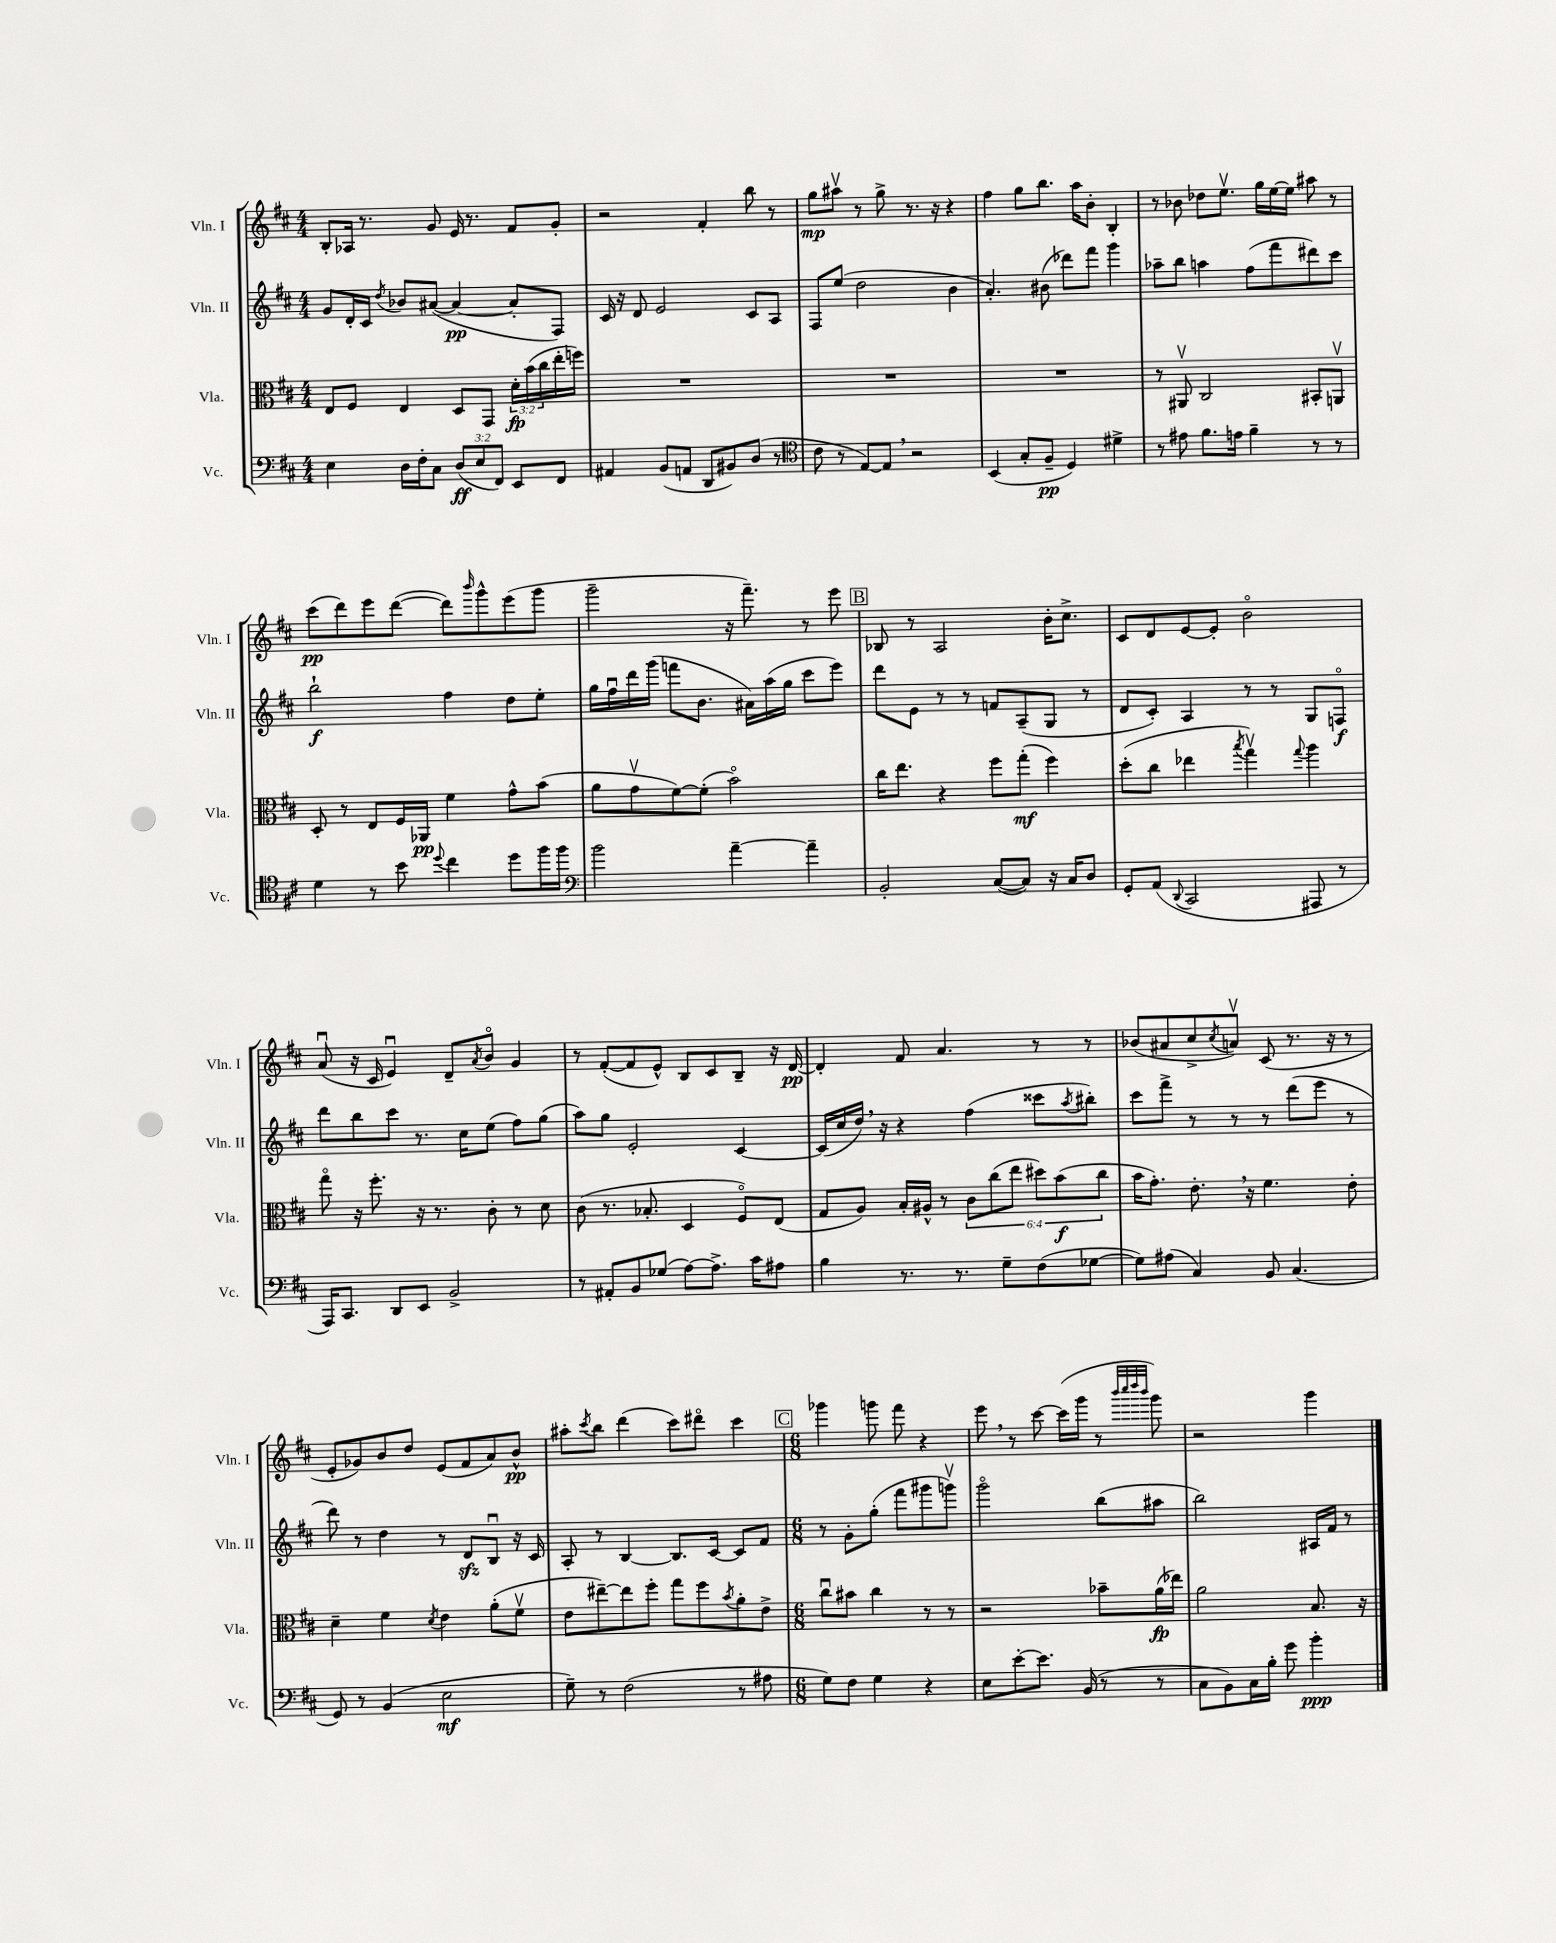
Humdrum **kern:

**kern	**kern	**kern	**kern
*staff4	*staff3	*staff2	*staff1
*clefF4	*clefC3	*clefG2	*clefG2
*k[f#c#]	*k[f#c#]	*k[f#c#]	*k[f#c#]
*M4/4	*M4/4	*M4/4	*M4/4
4E\	8E/L	8g/L	8B'/L
.	8F#/J	16d'/L	16A-/Jk
.	.	16c#/JJ	8.r
.	.	8qdd/	.
16D\LL	4E/	8b-/L	.
16F#'\J	.	.	.
8C#\J	.	([8a#/J	8g/
(12D/L	8D/L	4a#/_	16e/
.	.	.	8.r
12E/	.	.	.
.	8GG/J	.	.
12FF#/J)	.	.	.
8EE/L	24d'\LL	8a#'/]L	8f#/L
.	(24b\	.	.
.	24cc#\	.	.
8FF#/J	16ee'\	8F#/J)	8g'/J
.	16ff\JJ)	.	.
=	=	=	=
4AA#/	1r	16c#/	2r
.	.	16r	.
.	.	8d/	.
(8BB/L	.	2e/	.
8AA/J	.	.	.
8DD/L	.	.	4f#'/
8BB#/)	.	.	.
(8D/J	.	8c#/L	8bb\
8r	.	8A/J	8r
=	=	=	=
*clefC4	*	*	*
8c#\	1r	8F#/L	8gg\L
8r	.	(8ee/J	8aa#v\J
[8E/L)	.	2dd\	8r
8E/]J	.	.	8gg^\
2r	.	.	8.r
.	.	.	16r
.	.	4b\	4r
=	=	=	=
(4BB/	1r	4.a'/)	4ff#\
8G'/L	.	.	8gg\L
8F#~/J	.	(8b#\	8.bb\J
4D/)	.	8ddd-\L)	.
.	.	.	16aa\LK
.	.	8fff#\J	8b'\J
4d#^\	.	4ggg\	4B'/
=	=	=	=
8r	8r	8aa-~\L	8r
8e#\	8AA#v/	8bb\J	8b-\
8.f#\L	2C#/	4aa\	8dd-\L
.	.	.	8.eev\J
16e\Jk	.	.	.
4f#~\	.	(8ff#\L	.
.	.	.	16gg\LL
.	.	8fff#\	[16ee\
.	.	.	16ee\]JJ
8r	8BB#'/L	8ddd#\)	8aa#\
8r	8AAv/J	8ccc#\J	8r
=	=	=	=
4d\	8D'/	2bb`\	(8ccc#\L
.	8r	.	8ddd\)
8r	8E/L	.	8eee\
8b\	16F#/L	.	([8ddd\J
.	16AA-/JJ	.	.
8qqdd/	.	.	.
4cc#\	4f#\	4ff#\	8ddd\]L)
.	.	.	16qqbbb/
.	.	.	8ggg^^\
8dd\L	8g^^\L	8dd\L	(8eee\
16ff#\L	(8b\J	8ee'\J	8ggg\J
16ff#\JJ	.	.	.
=	=	=	=
*clefF4	*	*	*
2b\	8a\L	16gg\LL	2ggg~\
.	.	16ff#u\	.
.	8gv\	16ddd\	.
.	.	(16ggg\JJ	.
.	[8f#\)	8fff\L	.
.	(8f#'\]J	8.b\J	.
[4a~\	2bo\)	.	16r
.	.	16a#\LL)	8.fff#~\)
.	.	(16aa\	.
.	.	16gg\JJ	.
4a~\]	.	8ccc#\L	8r
.	.	8eee\J)	8eee\
=	=	=	=
2BB'/	16cc#\LK	8ddd\L	8B-/
.	8.ee\J	.	.
.	.	8e\J	8r
.	4r	8r	2A/
.	.	8r	.
([8C#/L	8ff#\L	8f/L	.
8C#/]J)	(8gg'\J	(8A~/	.
16r	4ff#\)	8G/J	16b'\LK
16C#/LK	.	.	8.cc#^\J
8D/J	.	8r	.
=	=	=	=
8GG'/L	(8dd'\L	8d/L	8c#/L
(8AA/J	8cc#\J	8c#'/J)	8d/
8qqDD/	.	.	.
2CC#/	4ee-\	4A/	[8e/
.	.	.	8e'/]J
.	8qbb/	.	.
.	4ggv\)	8r	2bo\
.	.	8r	.
.	8qqgg/	.	.
8AAA#/	4aa\	8G/L	.
8r	.	8Fo/J	.
=	=	=	=
16AAA/LK)	8ggo\	8ddd\L	(8au/
8.CC#/J	.	.	.
.	16r	8bb\	16r
.	8.ff#'\	.	16c#/
8DD/L	.	8ccc#\J	4eu/)
8EE/J	16r	8.r	.
.	8.r	.	.
2BB^/	.	.	8d~/L
.	.	16cc#\LK	.
.	.	.	8qa/
.	8c#'\	(8ee\J	8bo/J
.	8r	8ff#\L)	4g/
.	8d\	(8gg\J	.
=	=	=	=
8r	(8c#\	8aa\L)	8r
8AA#'/L	8.r	8gg\J	([8f#'/L
8BB/	.	2e'/	8f#/]
.	8.B-'/	.	.
(8G-/J	.	.	8e^^/J)
[8A\L)	4D/	.	8B/L
8.A^\]J	.	.	8c#/
.	8F#o/L)	[4c#/	8B~/J
16c#\LK	.	.	.
8A#\J	(8E/J	.	16r
.	.	.	[16d/
=	=	=	=
4B\	8G/L	(16c#/]LL	4d'/]
.	.	16cc#/	.
.	8A/J)	16dd/JJ)	.
.	.	16r	.
8.r	16B'/LL	4r	8f#/
.	16A#^^/JJ	.	.
.	8r	.	4.a/
8.r	.	.	.
.	12c#\L	(4ff#\	.
.	(12cc#\	.	.
8G~\L	.	.	.
.	12ee\J	.	.
(8F#\	12dd#\L)	8ccc##\L	8r
.	(12b\	.	.
.	.	8qaa/	.
[8G-\J	.	8bb#'\J)	8r
.	12cc#\J	.	.
=	=	=	=
8G-\]L)	16b\LK	8ccc#\L	(8b-/L
.	8.g'\J)	.	.
(8A#\J	.	8fff#^\J	8a#/
4C#/)	8.e'\	8r	8cc#^/
.	.	.	8qcc#/
.	.	8r	8av/J)
.	16r	.	.
8BB/	4.f#\	8r	(8c#/
(4.C#/	.	(8ddd\L	8.r
.	.	8eee\J	.
.	.	.	16r
.	8e'\	8r	8r
=	=	=	=
8GG/)	4d~\	8ddd\)	8e'/L
8r	.	8r	8g-/)
(4BB/	4f#\	4dd\	8b/
.	.	.	8dd/J
.	8qd/	.	.
2E\	4e\	8r	(8e/L
.	.	8d/L	8f#/
.	(8a'\L	8Bu/J	8a/)
.	8f#v\J	16r	8b^^/J
.	.	16c#/	.
=	=	=	=
8G~\)	8e\L	8A'/	8aa#'\L
.	.	.	8qccc#/
8r	[8ee#~\)	8r	8bb\J
(2F#\	8ee#\]	[4B/	(4ddd\
.	8ff#'\J	.	.
.	8gg\L	8.B/]L	8ccc#\L)
.	8ff#\	.	8ddd#o\J
.	.	[16c#/Jk	.
.	8qb/	.	.
8r	8a'\	8c#/]L	4ccc#\
8A#\	8e^\J	8f#/J	.
=	=	=	=
*M6/8	*M6/8	*M6/8	*M6/8
8G\L)	8cc#u\L	8r	4ggg-\
8F#\J	8b#\J	8g'\L	.
4G\	4cc#\	(8gg'\J	8ggg\
.	.	8fff#\L	8fff#\
4r	8r	8ggg#\	4r
.	8r	8gggv\J)	.
=	=	=	=
8E\L	2r	2gggo\	8eee\
[8e'\	.	.	8r
8.e\]J	.	.	[8ccc#\
.	.	.	(16ccc#\]LL
(16BB/	.	.	16ggg\JJ
8r	8b-~\L	(8bb\L	8r
.	.	.	32qqbbb/LLL
.	.	.	32qqcccc#/
.	.	.	32qqdddd/
.	.	.	32qqbbb/JJJ
8r	(16a\L	8aa#\J	8ggg\)
.	16ee-\JJ)	.	.
=	=	=	=
8C#\L	2a\	2bb\)	2r
8BB\)	.	.	.
16C#\L	.	.	.
16B'\JJ	.	.	.
8g\	.	.	.
4b'\	8.B/	16A#/LL	4ggg\
.	.	16f#/JJ	.
.	.	8r	.
.	16r	.	.
==	==	==	==
*-	*-	*-	*-
